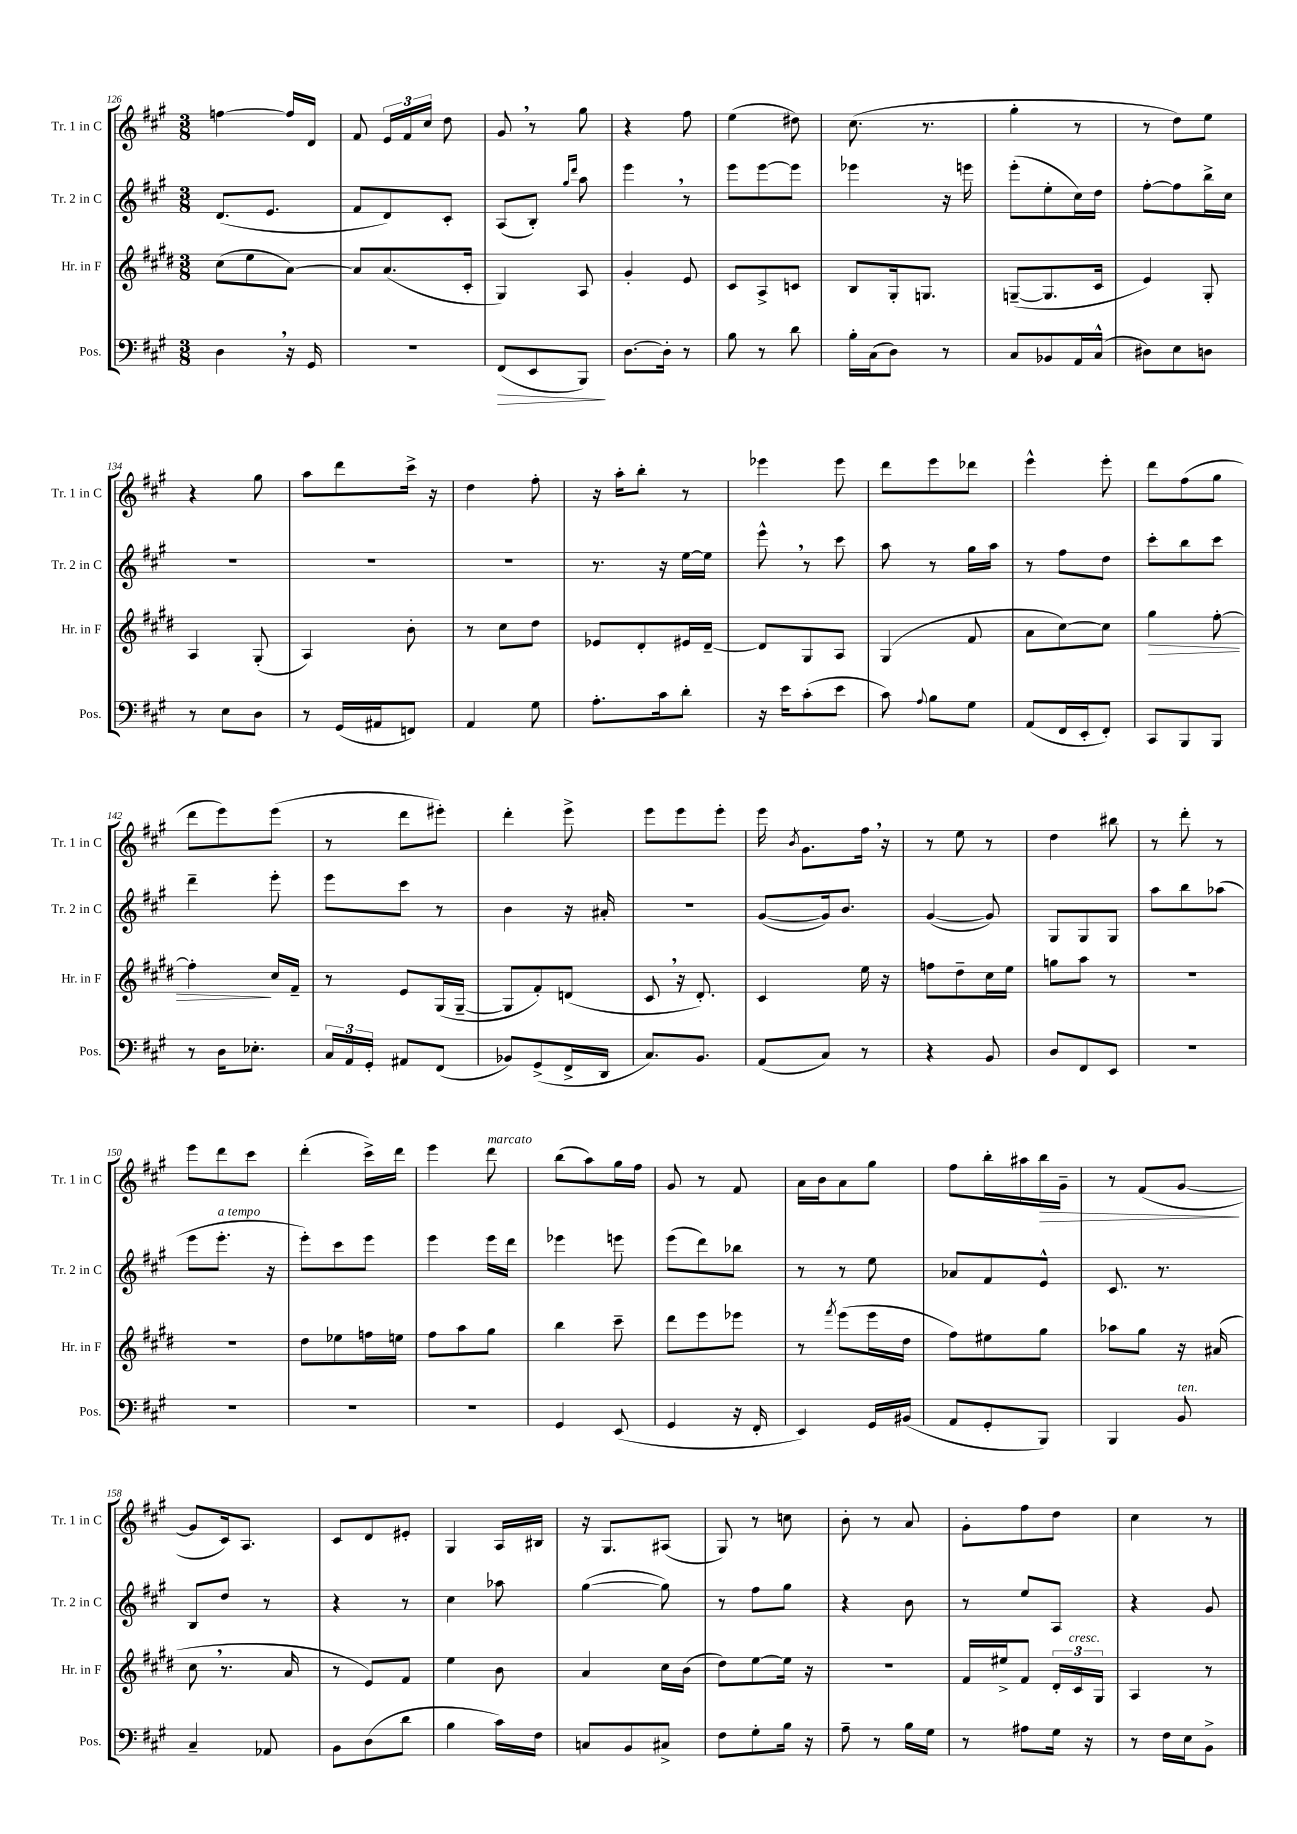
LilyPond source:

<<
\new StaffGroup <<
\new Staff = "s0" \with { instrumentName = "Tr. 1 in C" shortInstrumentName = "Tr. 1 in C" } {
    \clef treble \key a \major \numericTimeSignature \time 3/8
    \autoBeamOff f''4~ f''16[ d'16] |
    fis'8 \tuplet 3/2 { e'16[ fis'16 cis''16] } d''8 |
    gis'8 \breathe r8 gis''8 |
    r4 fis''8 |
    e''4( dis''8) |
    cis''8.( r8. |
    gis''4-. r8 |
    r8 d''8[) e''8] |
    r4 gis''8 |
    a''8[ d'''8 cis'''16]-> r16 |
    d''4 fis''8-. |
    r16 a''16[-. b''8]-. r8 |
    ees'''4 ees'''8 |
    d'''8[ e'''8 des'''8] |
    e'''4-^ e'''8-. |
    d'''8[ fis''8( gis''8] |
    d'''8[ e'''8) e'''8]( |
    r8 d'''8[ eis'''8]-.) |
    d'''4-. e'''8-> |
    e'''8[ e'''8 e'''8]-. |
    e'''16 \acciaccatura { b'8 } gis'8.[ fis''16] \breathe r16 |
    r8 e''8 r8 |
    d''4 bis''8 |
    r8 d'''8-. r8 |
    e'''8[ d'''8 cis'''8] |
    d'''4-.( cis'''16[->) d'''16] |
    e'''4 d'''8^\markup { \italic "marcato" } |
    b''8[( a''8) gis''16 fis''16] |
    gis'8 r8 fis'8 |
    a'16[ b'16 a'8 gis''8] |
    fis''8[ b''16-. ais''16 b''16\> gis'16]-- |
    r8 fis'8[( gis'8]~\! |
    gis'8[ cis'16) a8.] |
    cis'8[ d'8 eis'8]-. |
    gis4 a16[ bis16] |
    r16 gis8.[ ais8]( |
    gis8) r8 c''8 |
    b'8-. r8 a'8 |
    gis'8[-. fis''8 d''8] |
    cis''4 r8 \bar "|." |
}
\new Staff = "s1" \with { instrumentName = "Tr. 2 in C" shortInstrumentName = "Tr. 2 in C" } {
    \clef treble \key a \major \numericTimeSignature \time 3/8
    \autoBeamOff d'8.[( e'8.] |
    fis'8[ d'8) cis'8]-. |
    a8[( b8]-.) \grace { gis''16[ d'''16] } a''8 |
    e'''4 \breathe r8 |
    e'''8[ e'''8~ e'''8] |
    ees'''4 r16 e'''16 |
    e'''8[-.( e''8-. cis''16) d''16] |
    fis''8[~-. fis''8 b''16-> cis''16] |
    R4. |
    R4. |
    R4. |
    r8. r16 e''16[~ e''16] |
    e'''8-^ \breathe r8 cis'''8 |
    a''8 r8 gis''16[ a''16] |
    r8 fis''8[ d''8] |
    cis'''8[-. b''8 cis'''8] |
    d'''4-- e'''8-. |
    e'''8[ cis'''8] r8 |
    b'4 r16 ais'16-. |
    R4. |
    gis'8[~( gis'16) b'8.] |
    gis'4~( gis'8) |
    gis8[ gis8 gis8] |
    a''8[ b''8 aes''8]( |
    e'''8[ e'''8.]-.^\markup { \italic "a tempo" } r16 |
    e'''8[-.) cis'''8 e'''8] |
    e'''4 e'''16[ d'''16] |
    ees'''4 e'''8 |
    e'''8[( d'''8) bes''8] |
    r8 r8 e''8 |
    aes'8[ fis'8 e'8]-^ |
    cis'8. r8. |
    b8[ d''8] r8 |
    r4 r8 |
    cis''4 aes''8 |
    gis''4~( gis''8) |
    r8 fis''8[ gis''8] |
    r4 b'8 |
    r8 e''8[ a8] |
    r4 gis'8 \bar "|." |
}
\new Staff = "s2" \with { instrumentName = "Hr. in F" shortInstrumentName = "Hr. in F" } {
    \clef treble \key e \major \numericTimeSignature \time 3/8
    \autoBeamOff cis''8[( e''8 a'8]~) |
    a'8[ a'8.( cis'16]-. |
    gis4) a8 |
    gis'4-. e'8 |
    cis'8[ a8-> c'8] |
    b8[ gis16-. g8.] |
    g8[~--( g8. cis'16] |
    e'4) gis8-. |
    a4 gis8-.( |
    a4) b'8-. |
    r8 cis''8[ dis''8] |
    ees'8[ dis'8-. eis'16 dis'16]~-- |
    dis'8[ gis8 a8] |
    gis4( fis'8 |
    a'8[ cis''8~) cis''8] |
    gis''4\> fis''8~-. |
    fis''4-.\! cis''16[ fis'16]-- |
    r8 e'8[ gis16( gis16]~-- |
    gis8[ fis'8-.) d'8]( |
    cis'8 \breathe r16 dis'8.-.) |
    cis'4 e''16 r16 |
    f''8[ dis''8-- cis''16 e''16] |
    g''8[ a''8] r8 |
    R4. |
    R4. |
    dis''8[ ees''8 f''16 e''16] |
    fis''8[ a''8 gis''8] |
    b''4 cis'''8-- |
    dis'''8[ e'''8 ees'''8] |
    r8 \acciaccatura { fis'''8 } e'''8[( e'''16 dis''16] |
    fis''8[) eis''8 gis''8] |
    aes''8[ gis''8] r16 ais'16( |
    cis''8 \breathe r8. a'16 |
    r8 e'8[) fis'8] |
    e''4 b'8 |
    a'4 cis''16[ b'16]( |
    dis''8[) e''8~ e''16] r16 |
    R4. |
    fis'16[ eis''16-> fis'8] \tuplet 3/2 { dis'16[-. cis'16^\markup { \italic "cresc." } gis16] } |
    a4 r8 \bar "|." |
}
\new Staff = "s3" \with { instrumentName = "Pos." shortInstrumentName = "Pos." } {
    \clef bass \key a \major \numericTimeSignature \time 3/8
    \autoBeamOff d4 \breathe r16 gis,16 |
    R4. |
    fis,8[\>( e,8 b,,8]\!) |
    d8.[~ d16]-. r8 |
    b8 r8 d'8 |
    b16[-. cis16( d8]) r8 |
    cis8[ bes,8 a,16 cis16]-^( |
    dis8[) e8 d8] |
    r8 e8[ d8] |
    r8 gis,16[( ais,16 f,8]) |
    a,4 gis8 |
    a8.[-. cis'16 d'8]-. |
    r16 e'16[ cis'8-.( e'8] |
    cis'8) \appoggiatura { a8 } b8[ gis8] |
    a,8[( fis,16 e,16-. fis,8]-.) |
    cis,8[ b,,8 b,,8] |
    r8 d16[ ees8.]-. |
    \tuplet 3/2 { cis16[ a,16 gis,16]-. } ais,8[ fis,8]( |
    bes,8[) gis,8->( fis,16-> d,16] |
    cis8.[) b,8.] |
    a,8[( cis8]) r8 |
    r4 b,8 |
    d8[ fis,8 e,8] |
    R4. |
    R4. |
    R4. |
    R4. |
    gis,4 e,8( |
    gis,4 r16 fis,16-. |
    e,4) gis,16[ bis,16]( |
    a,8[ gis,8-. b,,8]) |
    b,,4 b,8^\markup { \italic "ten." } |
    cis4-- aes,8 |
    b,8[ d8( d'8] |
    b4 cis'16[) fis16] |
    c8[ b,8 cis8]-> |
    fis8[ gis8-. b16] r16 |
    a8-- r8 b16[ gis16] |
    r8 ais8[ gis16] r16 |
    r8 fis16[ e16 b,8]-> \bar "|." |
}
>>
>>
\layout { \context { \Score currentBarNumber = #126 } }
